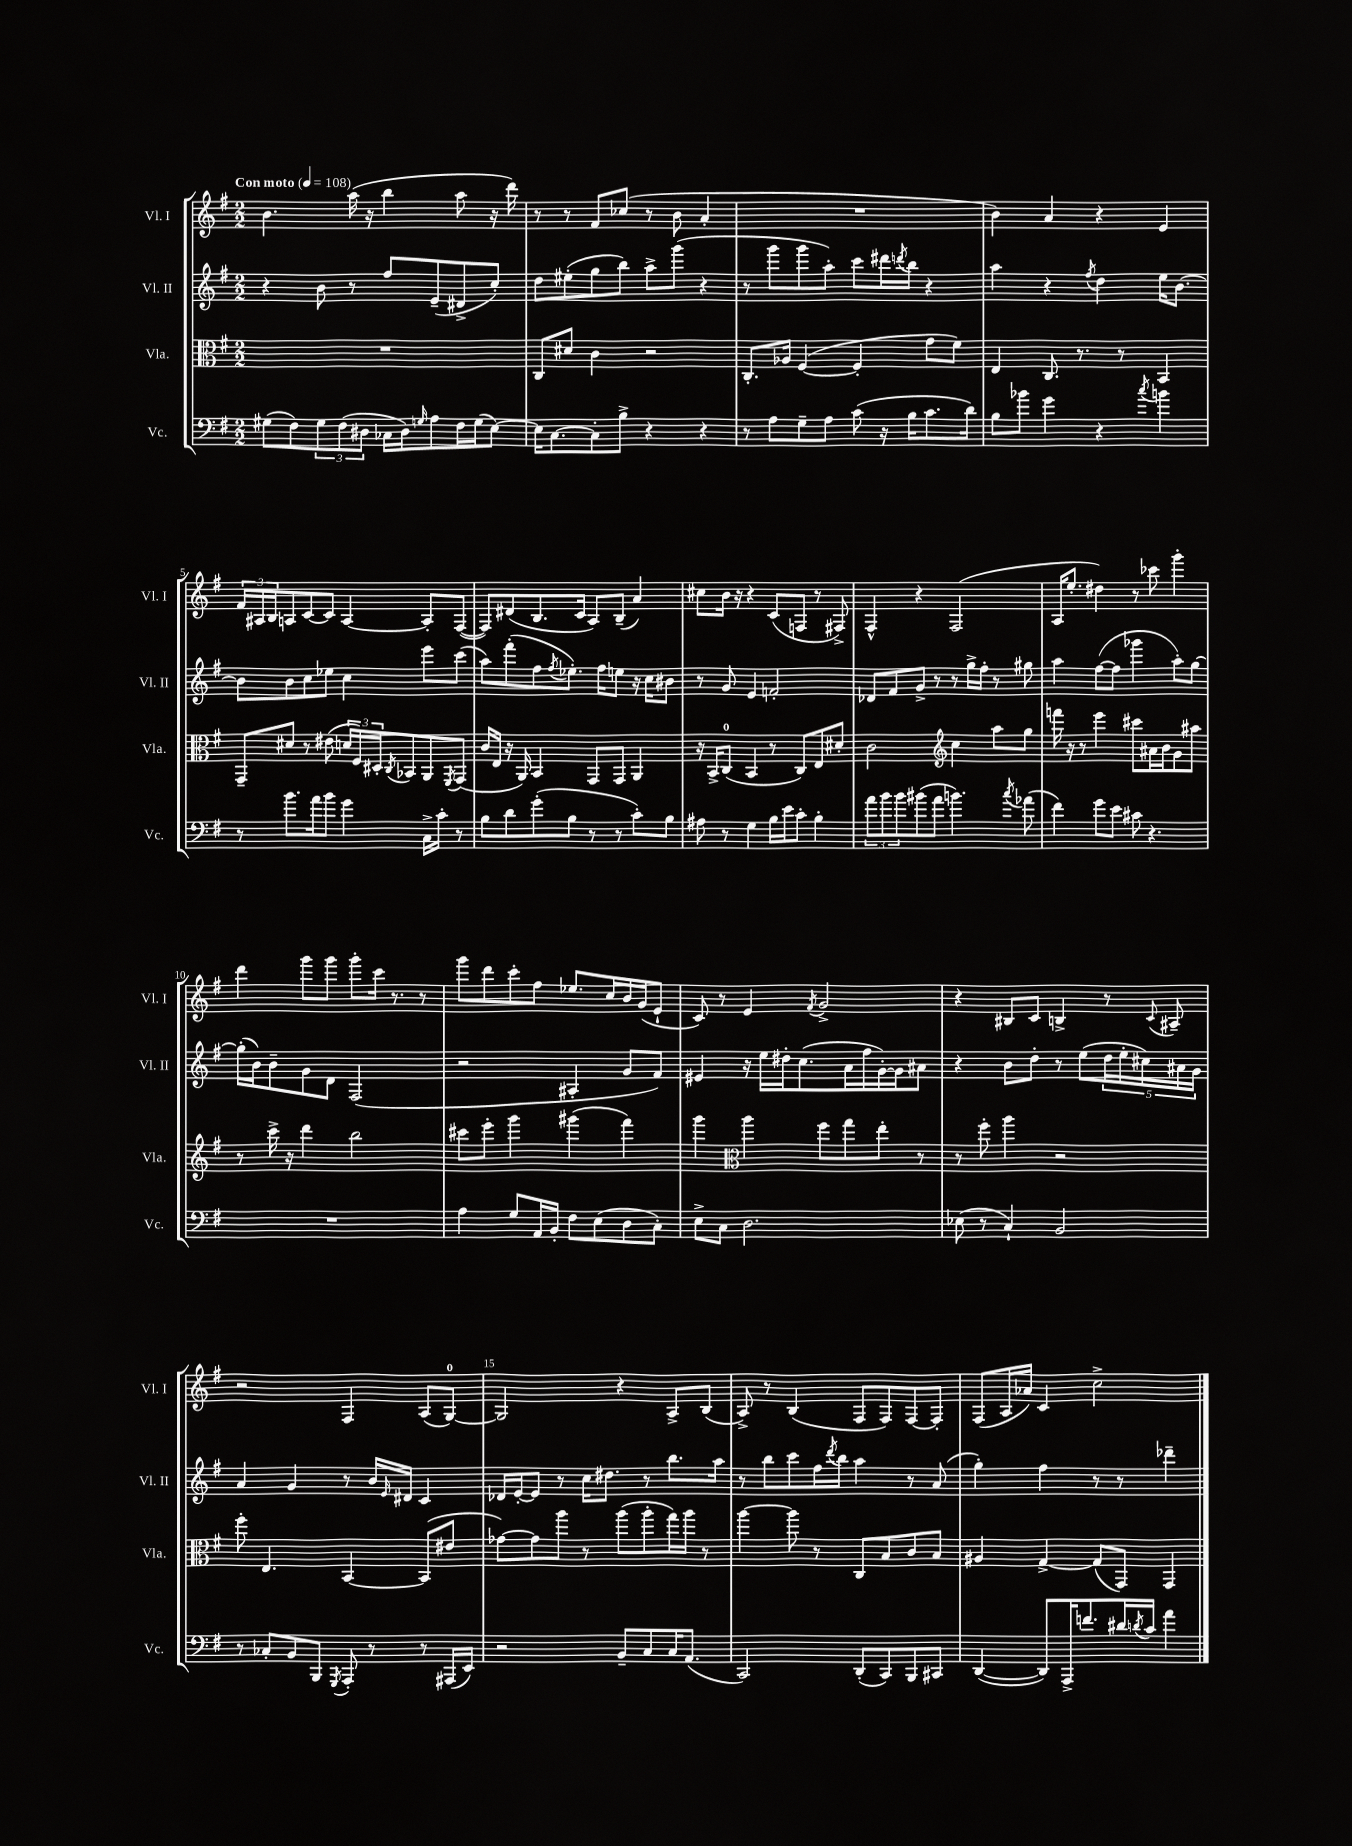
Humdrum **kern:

**kern	**kern	**kern	**kern
*part4	*part3	*part2	*part1
*staff4	*staff3	*staff2	*staff1
*I"Vc.	*I"Vla.	*I"Vl. II	*I"Vl. I
*I'Vc.	*I'Vla.	*I'Vl. II	*I'Vl. I
*clefF4	*clefC3	*clefG2	*clefG2
*k[f#]	*k[f#]	*k[f#]	*k[f#]
*M2/2	*M2/2	*M2/2	*M2/2
*MM108	*MM108	*MM108	*MM108
=1	=1	=1	=1
!	!	!	!LO:TX:a:B:t=Con moto
(8G#X\L	1r	4r	4.b\
8F#\)	.	.	.
12G#\	.	8b\	.
(12F#\	.	.	.
.	.	8r	(16aa\
12D#X\J	.	.	.
.	.	.	16r
16C-X\LL	.	8ff#/L	4bb\
16D#\J)	.	.	.
16qqGn/	.	.	.
8A\	.	(8e~/	.
16F#\L	.	8d#X^/	8aa\
(16G\J	.	.	.
[8E\J)	.	8cc'/J)	16r
.	.	.	16ddd\)
=2	=2	=2	=2
16E\KL]	8C/L	8dd\L	8r
[8.C\	.	.	.
.	8d#X/J	(8ee#X'\	8r
8C'\]	4c\	8gg\	8f#/L
8B^\J	.	8bb\J)	(8cc-X/J
4r	2r	8aa^\L	8r
.	.	(8ggg\J	8b\
4r	.	4r	4a'/
=3	=3	=3	=3
8r	8.C'/L	8r	1r
8A\L	.	8ggg\L	.
.	16A-X/Jk	.	.
8G~\	([4F#/	8ggg\	.
8A\J	.	8aa'\J)	.
(8c\	4F#'/]	8ccc\L	.
16r	.	16ddd#X\L	.
.	.	8qdddn/	.
16B\KL	.	16bb\JJ	.
8.c\	8g\L	4r	.
.	8f#\J)	.	.
16d\Jk)	.	.	.
=4	=4	=4	=4
8B\L	4E/	4aa\	4b\)
8b-X\J	.	.	.
4g\	8.C/	4r	4a/
.	8.r	.	.
.	.	8qff#/	.
4r	.	4dd\	4r
.	8r	.	.
8qcc/	.	.	.
4bn\	4BB/	16ee\KL	4e/
.	.	[8.b\J	.
!!LO:LB:g=z
=5	=5	=5	=5
8r	8GG~/L	8b\L]	24f#/LL
.	.	.	24A#X/
.	.	.	24B/J
8.b\L	8d#X/J	8b\	8An/
.	8r	8cc\	[8c/
16a\k	.	.	.
8b\J	(8e#X\	8ee-X\J	8c/J]
4g\	24dn/LL	4cc\	[4A/
.	24F#/)	.	.
.	24D#X'/J	.	.
.	8qC/	.	.
.	8BB-X/	.	.
16C^\LL	8AA/	8eee\L	8A'/L]
16c'\JJ	.	.	.
.	8qFF#/	.	.
8r	(8GG/J	(8ccc\J	([8F#/J
=6	=6	=6	=6
8B\L	16c/LL	8aa\L)	8F#/L])
.	16E/JJ	.	.
8d\	16r	(8fff#'\	(8d#X/
.	16AA/)	.	.
(8g'\	4BB/	8ff#\	8.B/
.	.	8qff#/	.
8B\J	.	8.ee-X'\J)	.
.	.	.	16c/Jk
8r	8GG/L	.	8A/L)
.	.	16ff#\KL	.
8r	8GG/J	8een\J	(8B~/J
8c'\L)	4AA/	16r	4a/)
.	.	16cc\KL	.
8B\J	.	8b#X\J	.
=7	=7	=7	=7
8A#X\	16r	8r	8cc#X\L
.	16BB^/KL	.	.
8r	(8C/J	8g/	16b\Jk
.	.	.	16r
4G\	4BB/	4e/	4r
16B\LL	8r	2fn'/	(8c/L
16e\J	.	.	.
8c'\J	8C/L)	.	8Fn/J
4B'\	8E/	.	8r
.	8d#X'/J	.	8F#X^/)
=8	=8	=8	=8
12a\L	2c\	8d-X/L	4F#^^/
12b\	.	.	.
.	.	8f#/	.
12b\	.	.	.
(8b#X\	.	8g^/J	4r
8a\J	.	8r	.
*	*clefG2	*	*
4.bn\)	4cc\	8r	(2F#/
.	.	16gg^\LL	.
.	.	16ff#'\JJ	.
.	8aa\L	8r	.
8qcc/	.	.	.
(8a-X\	8gg\J	8gg#X\	.
=9	=9	=9	=9
4f#\)	16fffn\	4aa\	16A/KL
.	16r	.	8.ee'/J
.	8r	.	.
8g\L	4eee\	([8ff#\L	4dd#X\)
8e\J	.	8ff#\J]	.
8c#X\	8ccc#X\L	4ggg-X\	8r
4.r	16a#X\L	.	8ccc-X\
.	16b\J	.	.
.	8g\	8aa'\L)	4ggg'\
.	8aa#X\J	[8gg\J	.
!!LO:LB:g=z
=10	=10	=10	=10
1r	8r	(16gg'\LL]	4ddd\
.	.	16b\J)	.
.	16ccc^\	8b~\	.
.	16r	.	.
.	4ddd\	8g\	8ggg\L
.	.	8d\J	8ggg\J
.	2bb\	(2F#/	8ggg'\L
.	.	.	16ccc\Jk
.	.	.	8.r
.	.	.	8r
=11	=11	=11	=11
4A\	8ccc#X\L	2r	8ggg\L
.	8eee'\J	.	8ddd\
8G/L	4ggg\	.	8ccc'\
16AA/L	.	.	8ff#\J
16BB'/JJ	.	.	.
8F#\L	(4ggg#X\	4A#X'/	8.ee-X/L
(8E\	.	.	.
.	.	.	16cc/L
8D\	4fff#\)	8g/L	16b/
.	.	.	(16g/J
8C'\J)	.	8f#/J)	8e`/J
=12	=12	=12	=12
8E^\L	4ggg\	4e#X/	8c/)
8C\J	.	.	8r
*	*clefC3	*	*
2.D\	4aa\	16r	4e/
.	.	16ee\LL	.
.	.	16dd#X'\J	.
.	.	(8.cc\	.
.	.	.	8qf#/
.	8ff#\L	.	2g^/
.	8gg\	16a\L	.
.	.	16ff#\	.
.	8ee'\J	[16g'\)	.
.	.	16g\J]	.
.	8r	8a#X\J	.
=13	=13	=13	=13
(8E-X\	8r	4r	4r
8r	8ff#'\	.	.
4C`/)	4aa\	8b\L	8B#X/L
.	.	8dd'\J	8c/J
2BB/	2r	8r	4Bn^/
.	.	(8ee\L	.
.	.	20dd\L	8r
.	.	20ee'\	.
.	.	20cc#X\)	.
.	.	.	8qqc/
.	.	.	8A#X~/
.	.	20a#X\	.
.	.	20g\JJ	.
!!LO:LB:g=z
=14	=14	=14	=14
8r	8ff#'\	4a/	2r
8C-X'/L	4.E/	.	.
8BB/	.	4g/	.
8BBB/J	.	.	.
8qGGG/	.	.	.
8AAA'/	[4BB/	8r	4F#/
8r	.	16b/LL	.
.	.	16qqe/	.
.	.	16d#X/JJ	.
8r	(8BB/L]	4c/	(8A/L
(16AAA#X/LL	8e#X/J	.	[8G/J)
16EE/JJ)	.	.	.
=15	=15	=15	=15
2r	[8g-X\L)	16d-X/LL	2G/]
.	.	[16e'/J	.
.	8g-\]	8e/J]	.
.	8aa\J	8r	.
.	8r	16cc\KL	.
.	.	8.dd#X\J	.
8BB~/L	(8aa\L	.	4r
8C/	8aa'\	8r	.
16C/K	16gg\L)	8.bb\L	8A^/L
(8.AA/J	16aa\JJ	.	.
.	8r	.	(8B/J
.	.	16aa\Jk	.
=16	=16	=16	=16
2CC/)	[4aa\	8r	8A^/)
.	.	8bb\L	8r
.	8aa\]	8ccc\	(4B/
.	8r	16ff#\L	.
.	.	8qddd/	.
.	.	16bb\JJ	.
(8DD'/L	8C/L	4aa\	8F#/L
8CC/)	8B/	.	8F#/)
8BBB/	8c/	8r	[8F#/
8CC#X/J	8B/J	(8a/	8F#'/J]
=17	=17	=17	=17
([4DD/	4A#X/	4gg'\)	(8F#/L
.	.	.	16A/L
.	.	.	16a-X/JJ)
8DD/L])	[4G^/	4ff#\	4c/
16AAA^/K	.	.	.
8.fn/	.	.	.
.	(8G/L]	8r	2cc^\
16d#X/L	8GG/J)	8r	.
8qdn/	.	.	.
16c/JJ	.	.	.
4a\	4GG/	4ddd-X~\	.
==	==	==	==
*-	*-	*-	*-
